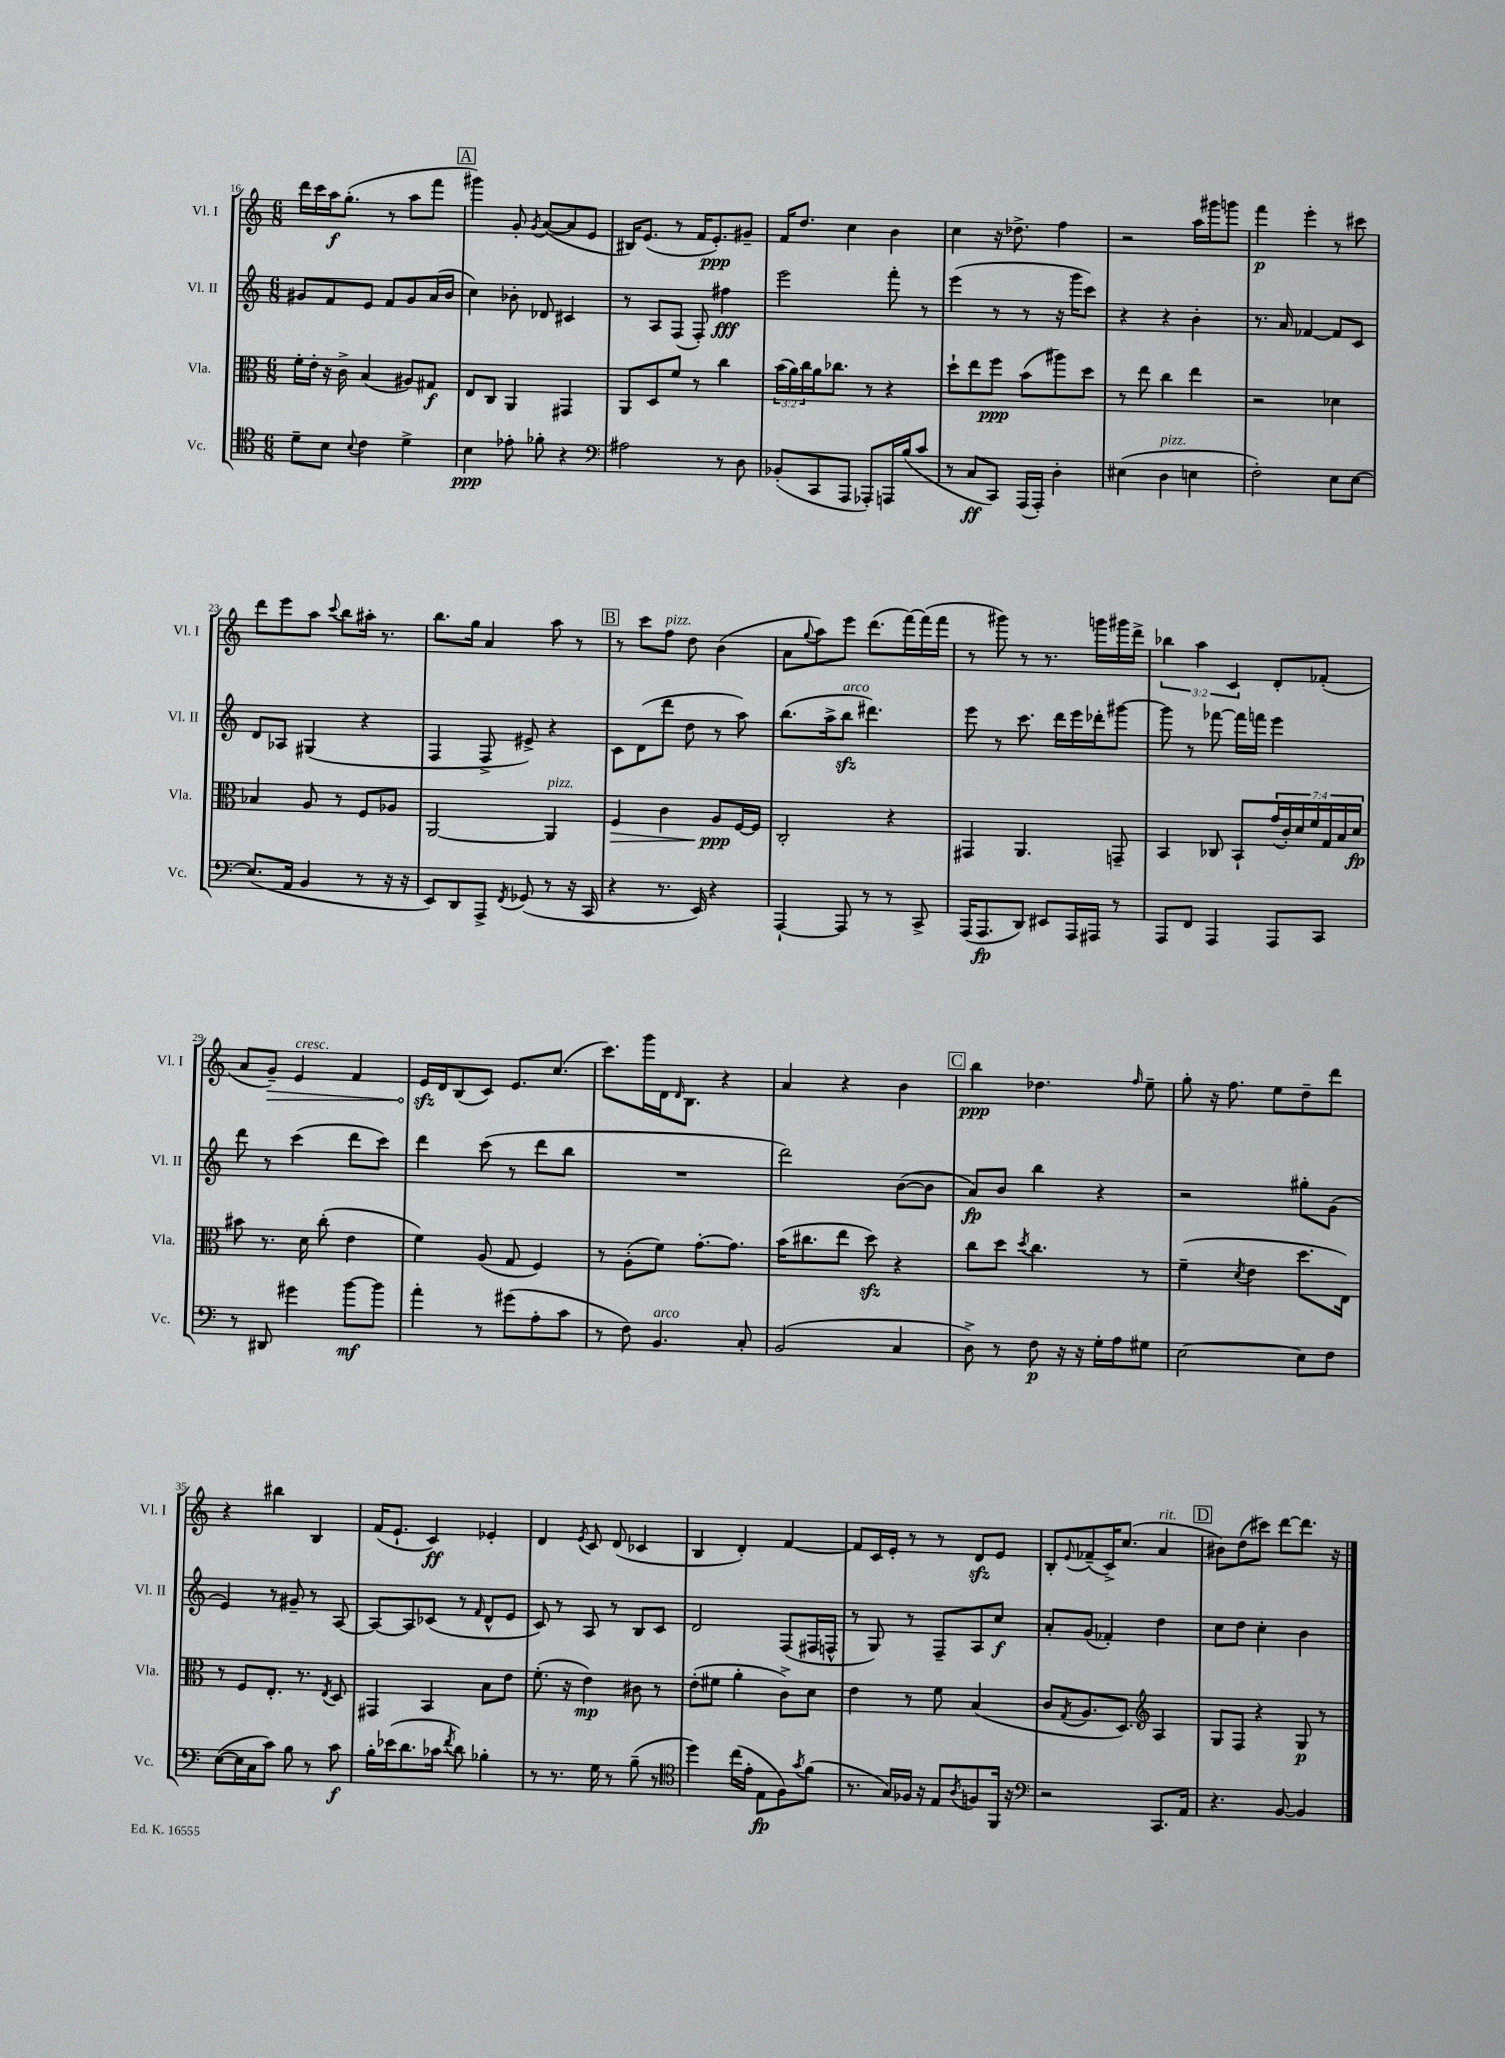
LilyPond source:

<<
\new StaffGroup <<
\new Staff = "s0" \with { instrumentName = "Vl. I" shortInstrumentName = "Vl. I" } {
    \clef treble \key c \major \numericTimeSignature \time 6/8 \override Staff.TupletNumber.text = #tuplet-number::calc-fraction-text
    d'''16 c'''16 a''16\f g''8.-.( r8 a''8 f'''8 |
    \mark \markup { \box "A" } gis'''4) g'8-. \acciaccatura { g'8 } a'8~( a'8 e'8 |
    bis16) e'8.( r8 f'16 e'8.-.\ppp) gis'8-- |
    f'16 d''8. c''4 b'4 |
    c''4 r16 des''8.-> f''4 |
    r2 a''16 gis'''16 g'''8 |
    f'''4\p e'''4-. r8 cis'''8 |
    d'''8 e'''8 a''8 \appoggiatura { c'''8 } b''8 ais''16-. r8. |
    b''8. g''16 a'4 a''8 r8 |
    \mark \markup { \box "B" } r8 c'''8 f''8^\markup { \italic "pizz." } d''8 b'4( |
    a'8 \appoggiatura { g''8 } a''8) e'''8 d'''8.( f'''16~) f'''16( f'''16 |
    r8 gis'''8) r8 r8. g'''16 gis'''16 d'''16-> |
    \tuplet 3/2 { bes''4 a''4 c'4 } d'8-. fes'8-.( |
    a'8 \once \override Hairpin.circled-tip = ##t g'8--\>) e'4^\markup { \italic "cresc." } f'4 |
    e'16\sfz\! d'16 b8( c'8) e'8. c''8.( |
    c'''8.) g'''16 d'16 \grace { d'16 } b8. r4 |
    a'4 r4 b'4 |
    \mark \markup { \box "C" } b''4\ppp des''4. \grace { f''16 } e''8-- |
    g''8-. r16 f''8. e''8 d''8-- d'''8 |
    r4 bis''4 b4 |
    f'16( e'8.-! c'4\ff) ees'4-. |
    d'4 \acciaccatura { e'8 } c'8 d'8( ces'4 |
    b4 d'4-.) f'4~ |
    f'8 c'16 e'16-. r8 r8 d'8\sfz e'8 |
    b8-. \appoggiatura { e'8 } fes'8--( c'16->) c''8.( a'4^\markup { \italic "rit." } |
    \mark \markup { \box "D" } bis'8) d''8( cis'''8) d'''8~ d'''8. r16 \bar "|." |
}
\new Staff = "s1" \with { instrumentName = "Vl. II" shortInstrumentName = "Vl. II" } {
    \clef treble \key c \major \numericTimeSignature \time 6/8
    gis'8 f'8 e'8 f'8 gis'8 a'16( b'16 |
    \mark \markup { \box "A" } c''4) bes'8-. des'8 cis'4 |
    r8 a8 f8( f8-.) fis''4\fff |
    e'''2 f'''8-. r8 |
    e'''4( r8 r8 r16 g'''16 c'''8) |
    r4 r4 b'4-. |
    r8. a'16 fes'4~ fes'8 c'8 |
    d'8 aes8 gis4( r4 |
    f4 f8-> eis'8->) r4 |
    \mark \markup { \box "B" } c'8 d'8( d'''8 d''8 r8 a''8) |
    b''8.( a''16-> b''8\sfz^\markup { \italic "arco" } dis'''4.) |
    e'''8 r8 c'''8. d'''16 e'''16 des'''16-. gis'''8~ |
    gis'''8 r8 fes'''8~ fes'''16 f'''16 e'''4 |
    d'''8 r8 c'''4( d'''8 c'''8) |
    d'''4 c'''8( r8 d'''8 b''8 |
    R2. |
    d'''2) b'8~( b'8 |
    \mark \markup { \box "C" } a'8\fp) b'8 b''4 r4 |
    r2 gis''8-. g'8( |
    e'4) r8 gis'8-- r8 a8~ |
    a8~ a8 ces'8( r8 \grace { f'16 } d'8-^ e'8 |
    c'8) r8 a8 r8 b8 c'8 |
    d'2 f8( fis16 f16-^ |
    r8 g8) r8 f8-- a8 c''8\f |
    a'8-. g'8( fes'4-.) d''4 |
    \mark \markup { \box "D" } c''8 d''8 c''4-. b'4 \bar "|." |
}
\new Staff = "s2" \with { instrumentName = "Vla." shortInstrumentName = "Vla." } {
    \clef alto \key c \major \numericTimeSignature \time 6/8 \override Staff.TupletNumber.text = #tuplet-number::calc-fraction-text
    f'16-. e'16-. r16 c'16-> b4( ais8) gis8\f |
    \mark \markup { \box "A" } e8 c8 a,4 gis,4 |
    a,8 d8 f'8 r8 c''4 |
    \tuplet 3/2 { b'16( a'16) c''16 } a'16 ces''8. r8 r4 |
    d''8-! e''8 f''8\ppp b'8( ais''8) d''8 |
    r8 e''8 c''4 e''4 |
    r2 des'4 |
    bes4 a8 r8 f8 aes8 |
    a,2~ a,4^\markup { \italic "pizz." } |
    \mark \markup { \box "B" } f4\> c'4 a8\ppp\! f16~ f16 |
    c2-. r4 |
    gis,4 a,4. g,8-- |
    b,4 ces8 b,8-! \tuplet 7/4 { g'16( c'16-.) d'16 f'16 g16 b16 d'16\fp } |
    bis'8 r8. d'16 c''8-.( e'4 |
    f'4) a8( g8 f4) |
    r8 a8-.( f'8) g'8.~-. g'8. |
    b'16( cis''8. e''8 d''8\sfz) r4 |
    \mark \markup { \box "C" } c''8 d''8 \acciaccatura { d''8 } c''4. r8 |
    f'4--( \acciaccatura { d'8 } e'4 d''8. e16) |
    r8 f8 e8.-. r8. \acciaccatura { e8 } d8 |
    gis,4 b,4 b8 e'8 |
    f'8.-.( r16 e'4\mp) cis'8 r8 |
    e'8-.( fis'8 a'4-. c'8->) d'8 |
    e'4 r8 f'8 b4( |
    c'8 \acciaccatura { g8 } a8. d8.) \clef treble a4 |
    \mark \markup { \box "D" } g8 f8 r4 g8\p r8 \bar "|." |
}
\new Staff = "s3" \with { instrumentName = "Vc." shortInstrumentName = "Vc." } {
    \clef tenor \key c \major \numericTimeSignature \time 6/8
    d'8-- b8 \appoggiatura { b8 } c'4 d'4-> |
    \mark \markup { \box "A" } b4\ppp ees'8-. fes'8-. r4 |
    \clef bass ais2 r8 d8 |
    bes,8-.( c,8 a,,8 aes,,8-.) a,,16 b16( c'8 |
    r8 c8\ff c,8) a,,16( a,,16-.) d4-. |
    eis4( d4^\markup { \italic "pizz." } e4 |
    f2-.) e8 e8~ |
    e8.( a,16 b,4 r8 r16 r16 |
    e,8) d,8 a,,8-> \acciaccatura { f,8 } ges,8( r8 r16 c,16 |
    \mark \markup { \box "B" } r4 r8. e,16) r4 |
    a,,4~-! a,,8 r8 r8 c,8-> |
    a,,16( a,,8.\fp d,8) eis,8 a,,16 ais,,16 r8 |
    a,,8 f,8 a,,4 a,,8 c,8 |
    r8 dis,8 gis'4 b'8~\mf b'8 |
    a'4-. r8 gis'8( a8-. c'8 |
    r8 f8) b,4.^\markup { \italic "arco" } c8-. |
    b,2( c4 |
    \mark \markup { \box "C" } d8->) r8 f8\p r16 r16 g16-. a16 gis8 |
    e2~ e8 f8 |
    e8~( e16 c16 c'8) b8 r8 c'8\f |
    b16-. ees'16( d'8. ces'16 \acciaccatura { f'8 } d'8) bes4-. |
    r8 r8. g16 r8 b8--( r8 |
    \clef tenor d''4) c''16( e'16-. e8\fp f8) \acciaccatura { g'8 } f'8( |
    r8. g16) fes16 r16 e8 \acciaccatura { a8 } f8 f,16 r16 |
    \clef bass r2 c,8. a,16 |
    \mark \markup { \box "D" } r4. b,8~ b,4 \bar "|." |
}
>>
>>
\layout { \context { \Score currentBarNumber = #16 } }
